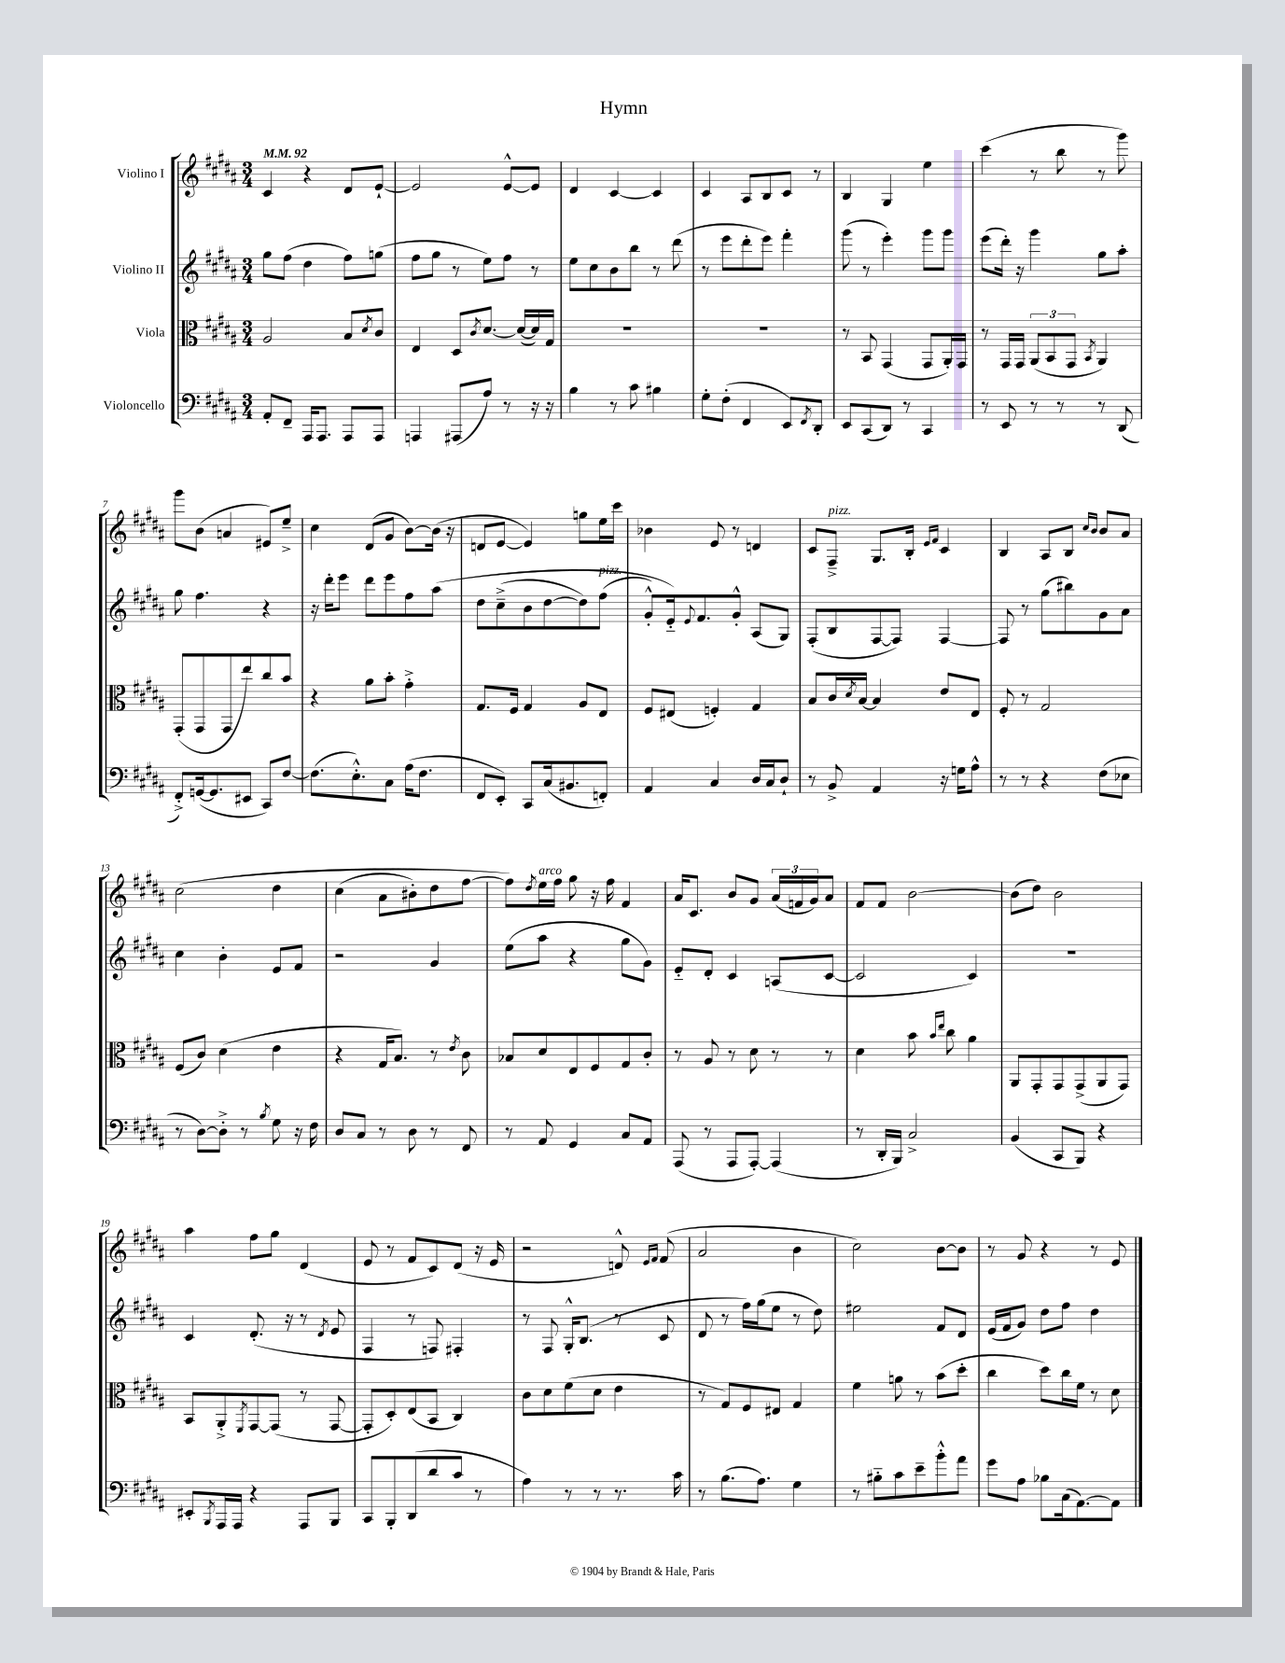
\header { title = "Hymn" }
<<
\new StaffGroup <<
\new Staff = "s0" \with { instrumentName = "Violino I" } {
    \clef treble \key b \major \numericTimeSignature \time 3/4 \tempo 4 = 92
    cis'4 r4 dis'8 e'8~-! |
    e'2 e'8~-^ e'8 |
    dis'4 cis'4~ cis'4 |
    cis'4 ais8 b8 cis'8 r8 |
    b4 gis4 e''4 |
    cis'''4( r8 b''8 r8 gis'''8) |
    gis'''8 b'8( a'4 eis'8) e''8---> |
    cis''4 dis'8( gis'8 b'8~) b'16( r16 |
    d'8 e'8~ e'4) g''8 e''16 cis'''16 |
    bes'4 e'8 r8 d'4 |
    cis'8 fis8--->^\markup { \italic "pizz." } gis8. b16-. \grace { e'16 fis'16 } cis'4 |
    b4 ais8 b8 \grace { cis''16 b'16 } b'8 ais'8 |
    cis''2\( dis''4 |
    cis''4( ais'8 bis'8-.) dis''8 fis''8~ |
    fis''8\) \acciaccatura { dis''8 } e''16^\markup { \italic "arco" } fis''16 gis''8 r16 fis''16 fis'4 |
    ais'16 cis'8. b'8 gis'8 \tuplet 3/2 { ais'16( f'16 gis'16) } ais'8 |
    fis'8 fis'8 b'2~ |
    b'8( dis''8) b'2 |
    ais''4 fis''8 gis''8 dis'4( |
    e'8 r8 fis'8 cis'8) dis'8( r16 e'16 |
    r2 d'8-^) \grace { e'16 fis'16 } fis'8( |
    ais'2 b'4 |
    cis''2) b'8~ b'8 |
    r8 gis'8 r4 r8 e'8 \bar "|." |
}
\new Staff = "s1" \with { instrumentName = "Violino II" } {
    \clef treble \key b \major \numericTimeSignature \time 3/4
    gis''8 fis''8( dis''4 fis''8) g''8( |
    fis''8 gis''8 r8 e''8) fis''8 r8 |
    e''8 cis''8 b'8 b''8 r8 dis'''8( |
    r8 e'''8 dis'''8-. e'''8) fis'''4-. |
    gis'''8( r8 e'''4-.) gis'''8 gis'''8 |
    e'''8( dis'''16-.) r16 gis'''4 gis''8 ais''8-. |
    gis''8 fis''4. r4 |
    r16 dis'''16-. e'''8 dis'''8 e'''8 fis''8 ais''8\( |
    dis''8 cis''8--->( b'8 dis''8~ dis''8) fis''8^\markup { \italic "pizz." }( |
    gis'8-.-^) e'16-_\) \appoggiatura { e'8 } fis'8. gis'8-.-^ ais8( gis8) |
    fis8-.( b8 fis8~ fis8) fis4~ |
    fis8 r8 gis''8( bis''8) gis'8 ais'8 |
    cis''4 b'4-. e'8 fis'8 |
    r2 gis'4 |
    e''8( ais''8 r4 gis''8 gis'8) |
    e'8-_ dis'8-. cis'4 a8( cis'8~ |
    cis'2 cis'4) |
    R2. |
    cis'4 dis'8.-.( r16 r8 \acciaccatura { dis'8 } e'8 |
    fis4 r8 f8) fis4-. |
    r8 fis8 gis16-.-^ b8.( r8 cis'8 |
    dis'8 r8 fis''16) gis''16( e''8 r8 dis''8) |
    eis''2 fis'8 dis'8 |
    e'16( fis'16 gis'8) dis''8 fis''8 dis''4 \bar "|." |
}
\new Staff = "s2" \with { instrumentName = "Viola" } {
    \clef alto \key b \major \numericTimeSignature \time 3/4
    ais2 b8 \acciaccatura { dis'8 } cis'8 |
    e4 dis8 \acciaccatura { cis'8 } dis'8.~ dis'16~( dis'16) gis16 |
    R2. |
    R2. |
    r8 b,8 gis,4( gis,8 ais,16-.) gis,16 |
    r8 gis,16 gis,16 \tuplet 3/2 { ais,8( b,8 gis,8 } \acciaccatura { b,8 } ais,4) |
    gis,8-.( gis,8 gis,8 e''8) cis''8 b'8 |
    r4 ais'8 b'8-. gis'4-.-> |
    gis8. fis16 gis4 ais8 e8 |
    fis8 eis8( f4-.) gis4 |
    b8 cis'16 \acciaccatura { dis'8 } b16~ b4 e'8 e8 |
    fis8-. r8 gis2 |
    fis8( cis'8) dis'4( e'4 |
    r4 gis16 b8.) r8 \acciaccatura { e'8 } cis'8 |
    bes8 dis'8 e8 fis8 gis8 cis'8-. |
    r8 ais8 r8 dis'8 r8 r8 |
    dis'4 b'8 \grace { b'16 e''16 } cis''8 ais'4 |
    ais,8 gis,8-. gis,8 gis,8->( ais,8 gis,8) |
    b,8 ais,8-.-> \acciaccatura { fis,8 } gis,8~ gis,8( r8 gis,8~ |
    gis,8-. dis8-.) e8( b,8 cis4) |
    cis'8 dis'8 fis'8( dis'8 e'4 |
    r8 gis8) fis8 eis8 gis4 |
    fis'4 a'8 r8 b'8( dis''8-. |
    cis''4 dis''8) cis''16 fis'16 r8 dis'8 \bar "|." |
}
\new Staff = "s3" \with { instrumentName = "Violoncello" } {
    \clef bass \key b \major \numericTimeSignature \time 3/4
    ais,8-. fis,8-- ais,,16 ais,,8. ais,,8 ais,,8 |
    a,,4 ais,,8( ais8) r8 r16 r16 |
    b4 r8 cis'8 bis4 |
    gis8-. fis8-.( fis,4 e,8) \acciaccatura { fis,8 } dis,8-. |
    e,8 cis,8( dis,8) r8 cis,4 |
    r8 e,8 r8 r8 r8 dis,8( |
    fis,8-.->) g,16~( g,8. eis,8 cis,8) fis8~ |
    fis8.( e8.-.-^) cis8 ais16( fis8. |
    fis,8 e,8-.) cis,8 cis16( bis,8. f,8-.) |
    ais,4 cis4 dis16 cis16 dis8-! |
    r8 b,8-> ais,4 r16 g16 ais8-^ |
    r8 r8 r4 fis8( ees8 |
    r8 dis8~) dis8-.-> r8 \acciaccatura { b8 } gis8 r16 fis16 |
    dis8 cis8 r8 dis8 r8 fis,8 |
    r8 ais,8 gis,4 cis8 ais,8 |
    ais,,8( r8 ais,,8 ais,,8~-.) ais,,4( |
    r8 dis,16-. b,,16) cis2-> |
    b,4( cis,8 b,,8) r4 |
    eis,8-. \acciaccatura { b,,8 } ais,,16 ais,,16 r4 ais,,8 b,,8 |
    cis,8 b,,8-. dis,8( dis'8 cis'8 r8 |
    ais4) r8 r8 r8. cis'16 |
    r8 b8.( ais8.) gis4 |
    r8 bis8-_ cis'8 e'8-- b'8-.-^ ais'8 |
    gis'8 ais8 bes8 cis16( ais,8.~) ais,8 \bar "|." |
}
>>
>>
